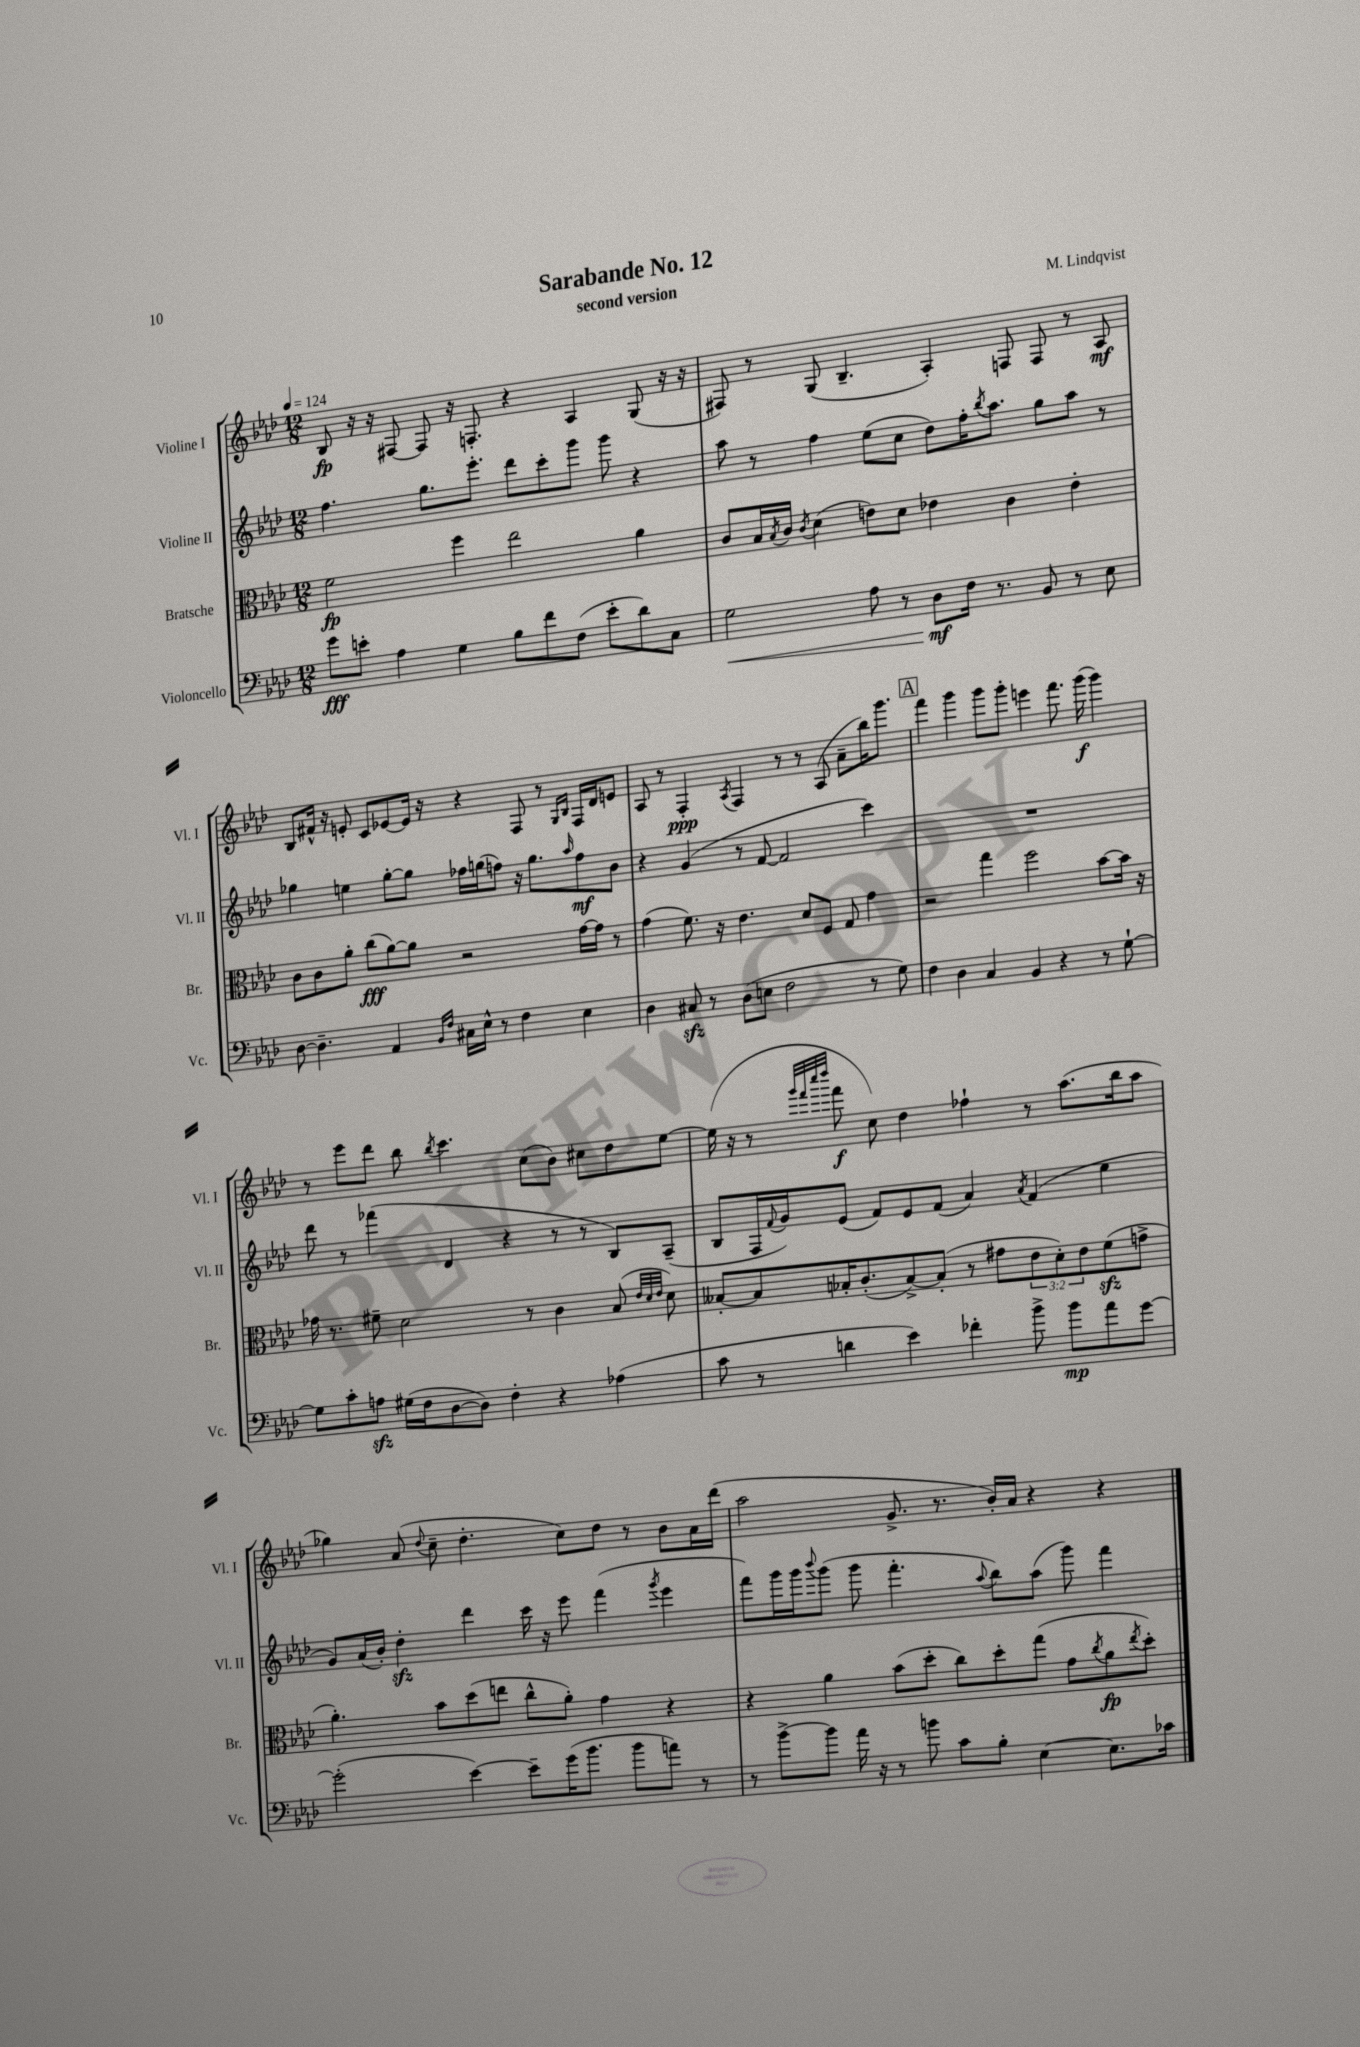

**kern	**dynam	**kern	**dynam	**kern	**dynam	**kern	**dynam
*part4	*part4	*part3	*part3	*part2	*part2	*part1	*part1
*staff4	*staff4	*staff3	*staff3	*staff2	*staff2	*staff1	*staff1
*I"Violoncello	*	*I"Bratsche	*	*I"Violine II	*	*I"Violine I	*
*I'Vc.	*	*I'Br.	*	*I'Vl. II	*	*I'Vl. I	*
*clefF4	*	*clefC3	*	*clefG2	*	*clefG2	*
*k[b-e-a-d-]	*	*k[b-e-a-d-]	*	*k[b-e-a-d-]	*	*k[b-e-a-d-]	*
*M12/8	*	*M12/8	*	*M12/8	*	*M12/8	*
*MM124	*	*MM124	*	*MM124	*	*MM124	*
=1	=1	=1	=1	=1	=1	=1	=1
8g\L	fff	2f\	fp	4.ff\	.	8B-/	fp
8en'\J	.	.	.	.	.	16r	.
.	.	.	.	.	.	16r	.
4A-\	.	.	.	.	.	[8F#X/	.
.	.	.	.	8.gg\L	.	8F#/]	.
4G\	.	4ff\	.	.	.	16r	.
.	.	.	.	8.eee-'\J	.	8.Fn'/	.
8B-\L	.	2ee-\	.	8ddd-\L	.	4r	.
8f\	.	.	.	8ccc'\	.	.	.
(8F\J	.	.	.	8ggg\J	.	4A-/	.
8e'\L	.	.	.	8ggg\	.	.	.
8d-\)	.	4a-\	.	4r	.	(8G/	.
8C\J	.	.	.	.	.	16r	.
.	.	.	.	.	.	16r	.
=2	=2	=2	=2	=2	=2	=2	=2
!	!LO:HP:b	!	!	!	!	!	!
2G\	<	8c/L	.	8aa-\	.	8F#X/)	.
.	.	16B-/L	.	8r	.	8r	.
.	.	8qB-/	.	.	.	.	.
.	.	16c/JJ	.	.	.	.	.
.	.	8qc/	.	.	.	.	.
.	.	(4d-\	.	4ff\	.	(8G/	.
.	.	.	.	.	.	4.B-~/	.
8A-\	.	8en\L)	.	(8ee-\L	.	.	.
8r	.	8d-\J	.	8cc\J	.	.	.
8D-\L	mf	4e-X\	.	8dd-\L)	.	4A-'/)	.
16F\Jk	[	.	.	16ff'\K	.	.	.
.	.	.	.	8qbb-/	.	.	.
8.r	.	.	.	8.aa-\J	.	.	.
.	.	4c\	.	.	.	8Fn/	.
8BB-/	.	.	.	8gg\L	.	8F/	.
8r	.	4e-'\	.	8aa-\J	.	8r	.
8E-\	.	.	.	8r	.	8A-/	mf
!!LO:LB:g=z
=3	=3	=3	=3	=3	=3	=3	=3
[8D-\	.	8c\L	.	4gg-X\	.	8B-/L	.
4.D-~\]	.	8c\	.	.	.	16f#X^^/Jk	.
.	.	.	.	.	.	16r	.
.	.	8a-'\J	.	4een\	.	8en'/	.
.	.	(8cc\L	fff	.	.	8c/L	.
4AA-/	.	[8a-\)	.	[8gg-'\L	.	[8e-X/	.
.	.	8a-\J]	.	8gg-\J]	.	16e-/Jk]	.
.	.	.	.	.	.	16r	.
16qqBB-/LL	.	.	.	.	.	.	.
16qqF/JJ	.	.	.	.	.	.	.
16C#X\LL	.	2r	.	16ff-X\LL	.	4r	.
16E-^^\JJ	.	.	.	(16ggn\J	.	.	.
8r	.	.	.	8ffn\J)	.	.	.
4F\	.	.	.	16r	.	8F/	.
.	.	.	.	8.gg\L	.	.	.
.	.	.	.	.	.	8r	.
.	.	.	.	.	.	16qqG/LL	.
.	.	.	.	16qqaa-/	.	16qqB-/JJ	.
4E-\	.	[16g\LL	.	8ff\	mf	16F/LL	.
.	.	16g\JJ]	.	.	.	16d-/J	.
.	.	8r	.	8b-\J	.	8en/J	.
=4	=4	=4	=4	=4	=4	=4	=4
4D-\	.	(4g\	.	4r	.	8A-/	.
.	.	.	.	.	.	8r	.
8C#Xzz/	.	8.f\)	.	(4g/	.	4F'/	ppp
8r	.	.	.	.	.	.	.
.	.	16r	.	.	.	.	.
.	.	.	.	.	.	8qA-/	.
(8D-\L	.	4.e-\	.	8r	.	4F/	.
8En\J	.	.	.	[8f/	.	.	.
2F\	.	.	.	2f/]	.	8r	.
.	.	8d-/L	.	.	.	8r	.
.	.	8F/J	.	.	.	(8A-/	.
.	.	8G/	.	.	.	8a-~\L	.
8r	.	4g\	.	4ccc\)	.	16bb-\K)	.
.	.	.	.	.	.	8.ggg\J	.
8G\)	.	.	.	.	.	.	.
!!LO:REH:place=s1:t=A
=5	=5	=5	=5	=5	=5	=5	=5
4F\	.	2r	.	1.r	.	4fff\	.
4D-\	.	.	.	.	.	4ggg\	.
4C/	.	4gg\	.	.	.	8ggg\L	.
.	.	.	.	.	.	8ggg'\J	.
4BB-/	.	2ff\	.	.	.	4eeen\	.
4r	.	.	.	.	.	8.fff\	.
.	.	.	.	.	.	(16ggg\	f
8r	.	[8b-\L	.	.	.	4ggg\)	.
[8G`\	.	16b-\Jk]	.	.	.	.	.
.	.	16r	.	.	.	.	.
!!LO:LB:g=z
=6	=6	=6	=6	=6	=6	=6	=6
8G\L]	.	16g-X\	.	8ddd-\	.	8r	.
.	.	8.r	.	.	.	.	.
8c'\	.	.	.	8r	.	8eee-\L	.
8Anzz\J	.	8f#X~\	.	(4fff-X\	.	8ddd-\J	.
(16G#X\LL	.	2d-\	.	.	.	8bb-\	.
16F\J	.	.	.	.	.	.	.
.	.	.	.	.	.	8qbb-/	.
[8D-\	.	.	.	4d-/	.	4.ccc\	.
8D-\J])	.	.	.	.	.	.	.
4F'\	.	.	.	4r	.	.	.
.	.	8r	.	.	.	(8cc\L	.
4r	.	4c\	.	8r	.	8b-\J)	.
.	.	.	.	8r	.	8cc#X\L	.
(4A-X\	.	(8B-/	.	8B-/L)	.	8dd-\	.
.	.	32qqe-/LLL	.	.	.	.	.
.	.	32qqd-/	.	.	.	.	.
.	.	32qqe-/JJJ	.	.	.	.	.
.	.	8d-\)	.	(8A-~/J	.	[8ee-\J	.
=7	=7	=7	=7	=7	=7	=7	=7
8c\	.	[8B--X'/L	.	8B-/L	.	(16ee-\]	.
.	.	.	.	.	.	16r	.
8r	.	8B--/]	.	16F/L	.	8r	.
.	.	.	.	8qqf/	.	.	.
.	.	.	.	16g/J)	.	.	.
.	.	.	.	.	.	32qqggg/LLL	.
.	.	.	.	.	.	32qqfff/	.
.	.	.	.	.	.	32qqcccc/	.
.	.	.	.	.	.	32qqdddd-/JJJ	.
4dn\	.	16B-X'/K	.	(8e-/J	.	8fff\	f
.	.	(8.c'/	.	.	.	.	.
.	.	.	.	8f/L)	.	8cc\)	.
4e-\)	.	[8B-^/)	.	8e-/	.	4dd-\	.
.	.	(8B-'/J]	.	(8f/J	.	.	.
4f-X'\	.	8r	.	4a-/)	.	4ff-X`\	.
.	.	8g#X\L	.	.	.	.	.
.	.	.	.	8qa-/	.	.	.
8b-^\	.	12e-\	.	(4f/	.	8r	.
.	.	12d-'\)	.	.	.	.	.
8b-\L	mp	.	.	.	.	(8.aa-\L	.
.	.	12e-\	.	.	.	.	.
8a-\	.	(8fzz\	.	4ee-\	.	.	.
.	.	.	.	.	.	16bb-\k	.
[8g\J	.	8gn^\J	.	.	.	8aa-\J	.
!!LO:LB:g=z
=8	=8	=8	=8	=8	=8	=8	=8
(2g'\]	.	4.a-'\)	.	8g/L)	.	4gg-X\)	.
.	.	.	.	(16a-/L	.	.	.
.	.	.	.	16b-'/JJ)	.	.	.
.	.	.	.	4dd-zz'\	.	(8a-/	.
.	.	.	.	.	.	8qqdd-/	.
.	.	8b-\L	.	.	.	8cc~\	.
[4e-\)	.	(8dd-\	.	4ddd-\	.	4.dd-'\	.
.	.	8een\J	.	.	.	.	.
8e-~\L]	.	8cc^^\L	.	16ccc\	.	.	.
.	.	.	.	16r	.	.	.
(16g\K	.	8a-'\J)	.	8eee-\	.	8cc\L)	.
8.b-\J	.	.	.	.	.	.	.
.	.	4g\	.	(4fff\	.	8dd-\J	.
8b-\L	.	.	.	.	.	8r	.
.	.	.	.	8qggg/	.	.	.
8an\J)	.	4r	.	4eee-\	.	8b-\L	.
8r	.	.	.	.	.	16a-\L	.
.	.	.	.	.	.	(16ddd-\JJ	.
=9	=9	=9	=9	=9	=9	=9	=9
8r	.	4r	.	8fff\L)	.	2aa-\	.
[8b-^\L	.	.	.	16ggg\L	.	.	.
.	.	.	.	16ggg\J	.	.	.
.	.	.	.	8qqbbb-/	.	.	.
8b-\J]	.	4a-\	.	(8ggg\J	.	.	.
16a-\	.	.	.	8ggg\	.	.	.
16r	.	.	.	.	.	.	.
8r	.	(8b-\L	.	4.fff'\	.	8.g^/	.
8bn\	.	8dd-'\J	.	.	.	.	.
.	.	.	.	.	.	8.r	.
8c\L	.	8cc\L)	.	.	.	.	.
.	.	.	.	8qqaa-/	.	.	.
8B-'\J	.	8dd-'\	.	8bb-\L)	.	16b-'/LL)	.
.	.	.	.	.	.	16a-/JJ	.
[4E-\	.	(8gg\J	.	(8aa-\J	.	4r	.
.	.	8g\L	.	8ggg\)	.	.	.
.	.	8qcc/	.	.	.	.	.
8.E-\L]	.	8a-\	fp	4fff\	.	4r	.
.	.	8qee-/	.	.	.	.	.
.	.	8dd-'\J)	.	.	.	.	.
16c-X\Jk	.	.	.	.	.	.	.
==	==	==	==	==	==	==	==
*-	*-	*-	*-	*-	*-	*-	*-
